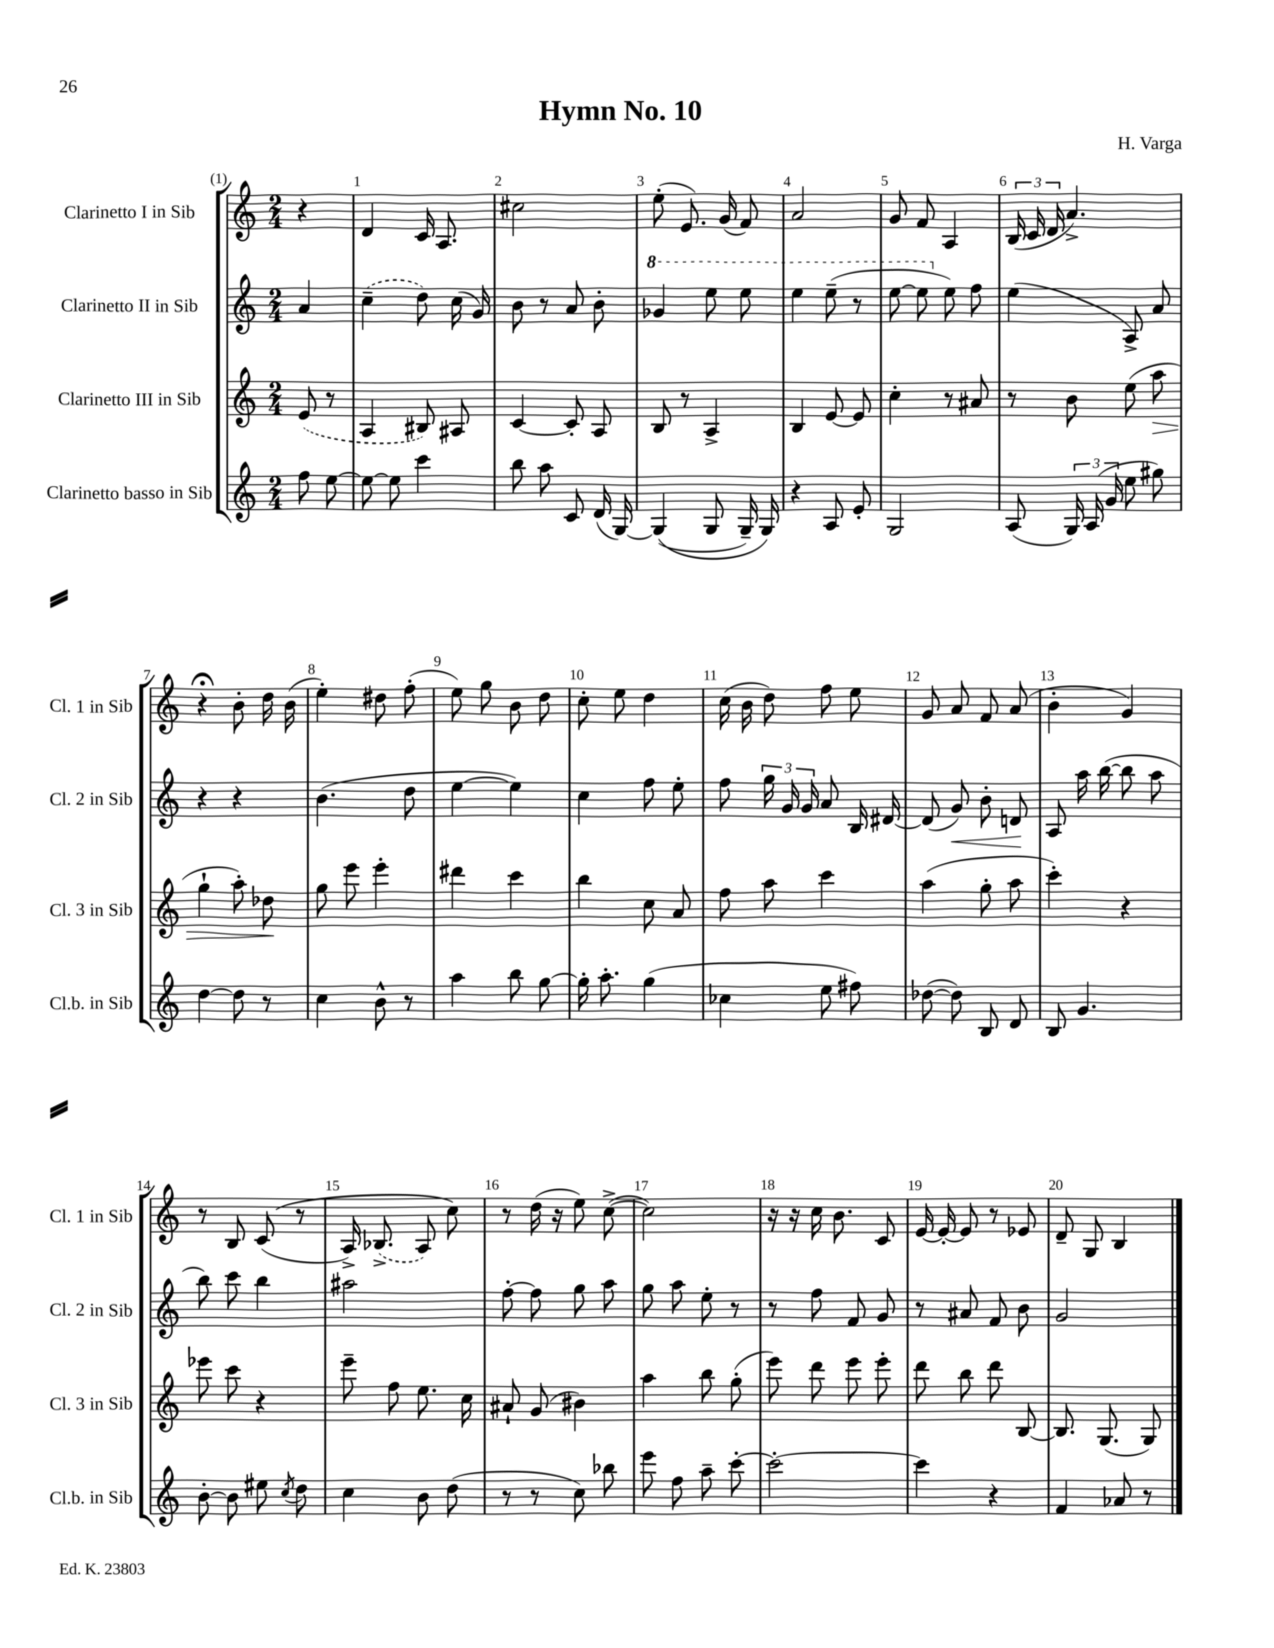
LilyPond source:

\header { title = "Hymn No. 10" composer = "H. Varga" }
<<
\new StaffGroup <<
\new Staff = "s0" \with { instrumentName = "Clarinetto I in Sib" shortInstrumentName = "Cl. 1 in Sib" } {
    \clef treble \key c \major \numericTimeSignature \time 2/4 \partial 4
    \autoBeamOff r4 |
    d'4 c'16 a8. |
    cis''2 |
    e''8-.( e'8.) g'16( f'8) |
    a'2 |
    g'8 f'8 a4 |
    \tuplet 3/2 { b16( c'16 d'16 } a'4.->) |
    r4\fermata b'8-. d''16 b'16( |
    e''4-.) dis''8 f''8-.( |
    e''8) g''8 b'8 d''8 |
    c''8-. e''8 d''4 |
    c''16( b'16 d''8) f''8 e''8 |
    g'8 a'8 f'8 a'8( |
    b'4-. g'4) |
    r8 b8 c'8(\( r8 |
    a16->) \once \slurDashed bes8.->( a8) c''8\) |
    r8 d''16( r16 e''8) c''8~->( |
    c''2) |
    r16 r16 c''16 b'8. c'8 |
    e'16~ e'16~-. e'8 r8 ees'8 |
    d'8-- g8 b4 \bar "|." |
}
\new Staff = "s1" \with { instrumentName = "Clarinetto II in Sib" shortInstrumentName = "Cl. 2 in Sib" } {
    \clef treble \key c \major \numericTimeSignature \time 2/4 \partial 4
    \autoBeamOff a'4 |
    \once \slurDashed c''4--( d''8) c''16( g'16) |
    b'8 r8 a'8 b'8-. |
    \ottava #1 ges''4 e'''8 e'''8 |
    e'''4 e'''8--( r8 |
    e'''8~ e'''8 \ottava #0 e''8) f''8 |
    e''4( a8->) a'8 |
    r4 r4 |
    b'4.( d''8 |
    e''4~ e''4) |
    c''4 f''8 e''8-. |
    f''8 \tuplet 3/2 { g''16 g'16 g'16 } a'8 b16 dis'16~ |
    dis'8( g'8\<) b'8-. d'8\! |
    a8 a''16 b''16~( b''8 a''8 |
    b''8) c'''8 b''4 |
    ais''2 |
    f''8~-. f''8 g''8 a''8 |
    g''8 a''8 e''8-. r8 |
    r8 f''8 f'8 g'8 |
    r8 ais'8 f'8 b'8 |
    g'2 \bar "|." |
}
\new Staff = "s2" \with { instrumentName = "Clarinetto III in Sib" shortInstrumentName = "Cl. 3 in Sib" } {
    \clef treble \key c \major \numericTimeSignature \time 2/4 \partial 4
    \autoBeamOff \once \slurDashed e'8( r8 |
    a4 bis8) ais8 |
    c'4~ c'8-. a8 |
    b8 r8 a4-> |
    b4 e'8~ e'8 |
    c''4-. r8 ais'8 |
    r8 b'8 e''8( a''8\> |
    g''4-! a''8-.) des''8\! |
    g''8 e'''8 e'''4-. |
    dis'''4 c'''4 |
    b''4 c''8 a'8 |
    f''8 a''8 c'''4 |
    a''4( g''8-. a''8 |
    c'''4-.) r4 |
    ees'''8 c'''8 r4 |
    e'''8-- f''8 e''8. c''16 |
    ais'8-! g'8( bis'4) |
    a''4 b''8 g''8-.( |
    e'''8) d'''8 e'''8 e'''8-. |
    d'''8 b''8 d'''8 b8~ |
    b8. g8.( g8) \bar "|." |
}
\new Staff = "s3" \with { instrumentName = "Clarinetto basso in Sib" shortInstrumentName = "Cl.b. in Sib" } {
    \clef treble \key c \major \numericTimeSignature \time 2/4 \partial 4
    \autoBeamOff f''8 e''8~ |
    e''8~ e''8 c'''4 |
    b''8 a''8 c'8 d'16( g16~) |
    g4(\( g8 g16--) g16\) |
    r4 a8 e'8-. |
    g2 |
    a8( \tuplet 3/2 { g16) a16( g'16 } e''8 gis''8) |
    d''4~ d''8 r8 |
    c''4 b'8-^ r8 |
    a''4 b''8 g''8~ |
    g''16-. a''8.-. g''4( |
    ces''4 e''8 fis''8) |
    des''8~( des''8) b8 d'8 |
    b8 g'4. |
    b'8~-. b'8 eis''8 \acciaccatura { c''8 } d''8 |
    c''4 b'8 d''8( |
    r8 r8 c''8) bes''8 |
    e'''8 f''8 a''8-- c'''8~-. |
    c'''2~-. |
    c'''4 r4 |
    f'4 aes'8 r8 \bar "|." |
}
>>
>>
\layout { \context { \Score \override BarNumber.break-visibility = ##(#f #t #t) barNumberVisibility = #all-bar-numbers-visible } }
